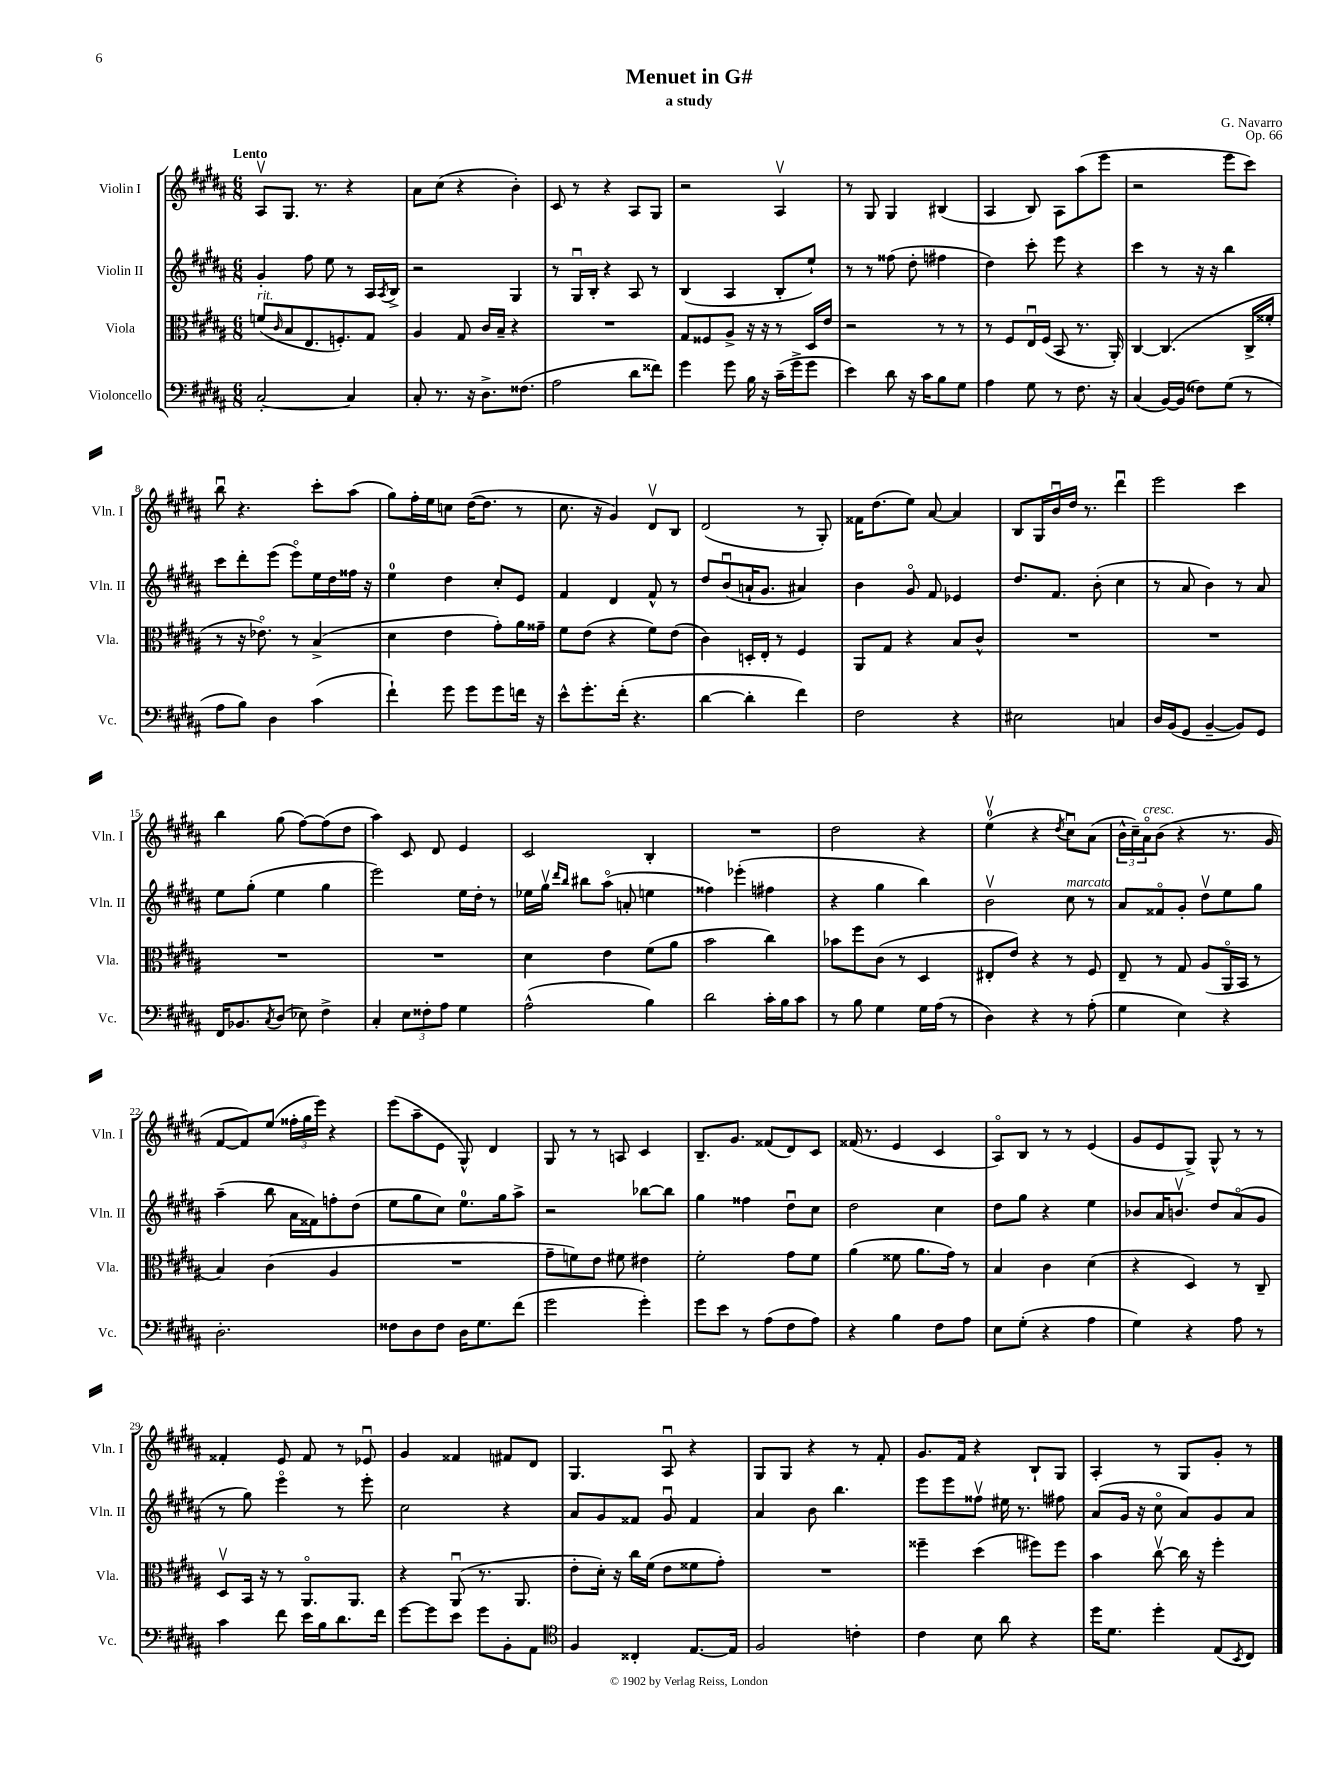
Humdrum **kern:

**kern	**kern	**kern	**kern
*staff4	*staff3	*staff2	*staff1
*clefF4	*clefC3	*clefG2	*clefG2
*k[f#c#g#d#a#]	*k[f#c#g#d#a#]	*k[f#c#g#d#a#]	*k[f#c#g#d#a#]
*M6/8	*M6/8	*M6/8	*M6/8
[2C#'	(8f	4g#'	8A#v
.	16qqc#	.	.
.	8B	.	8.G#
.	8.E	8ff#	.
.	.	.	8.r
.	.	8ee	.
.	8.F')	.	.
4C#]	.	8r	4r
.	8G#	16A#	.
.	.	8qA#	.
.	.	16B^	.
=	=	=	=
8C#'	4A#	2r	8a#
8.r	.	.	(8cc#
.	8G#	.	4r
16r	.	.	.
8.D#^	16c#	.	.
.	16B~	.	.
.	4r	4G#	4b')
(8.F##	.	.	.
=	=	=	=
2A#	2.r	8r	8c#
.	.	16G#u	8r
.	.	16B'	.
.	.	4r	4r
8d#	.	8A#	8A#
8f##)	.	8r	8G#
=	=	=	=
4g#	8G#	(4B	2r
.	8F##	.	.
8g#	8A#^	4A#	.
16B	16r	.	.
16r	16r	.	.
(16c#~	8r	8B'	4A#v
16g#^	.	.	.
8g#	16D#	8ee`)	.
.	16e	.	.
=	=	=	=
4e)	2r	8r	8r
.	.	8r	8G#
8d#	.	(8ff##	4G#
16r	.	8dd#'	.
16c#	.	.	.
8B	8r	4ff#	(4B#
8G#	8r	.	.
=	=	=	=
4A#	8r	4dd#)	4A#
.	8F#	.	.
8G#	16Eu	8ccc#'	8B)
.	(16F#	.	.
8r	8BB	8eee	8A#
8.F#	8.r	4r	(8aa#
.	.	.	8eee
16r	16AA#')	.	.
=	=	=	=
(4C#	[4C#	4ccc#	2r
[16BB)	(4.C#]	8r	.
(16BB]	.	.	.
8F##)	.	16r	.
.	.	16r	.
(8G#	.	4bb	8eee
8r	16C#^	.	8ccc#)
.	16f##'	.	.
=	=	=	=
8A#	8r	8ccc#	8bbu
8B)	16r	8ddd#'	4.r
.	8.e-o)	.	.
4D#	.	(8eee	.
.	8r	8eeeo)	.
(4c#	(4B^	16ee	8ccc#'
.	.	16dd#	.
.	.	16ff##	(8aa#
.	.	16r	.
=	=	=	=
4f#`)	4d#	4ee	8gg#)
.	.	.	16ff#'
.	.	.	16ee
8g#	4e	4dd#	8cc
8g#	.	.	([16dd#
.	.	.	8.dd#]
8g#	8g#')	8cc#'	.
16f	16a#	8e	8r
16r	16g##~	.	.
=	=	=	=
8e^^	8f#	4f#	8.cc#
8.g#'	(8e	.	.
.	.	.	16r
.	4r	4d#	4g#)
(16f#'	.	.	.
4.r	.	.	.
.	8f#)	8f#^^	8d#v
.	(8e	8r	8B
=	=	=	=
[4d#	4c#)	8dd#	(2d#
.	.	(8bu	.
4d#']	16D'	16a`	.
.	16E'	8.g#	.
.	8r	.	.
4f#)	4F#	4a#)	8r
.	.	.	8G#')
=	=	=	=
2F#	8AA#	4b	16f##
.	.	.	(8.dd#
.	8G#	.	.
.	4r	8g#o	8ee)
.	.	8f#	[8a#
4r	8B	4e-	4a#]
.	8c#^^	.	.
=	=	=	=
2E#	2.r	8.dd#	8B
.	.	.	16G#
.	.	8.f#	16bu
.	.	.	16dd#
.	.	.	8.r
.	.	(8b'	.
4C	.	4cc#	4ddd#u
=	=	=	=
16D#	2.r	8r	2eee
(16BB	.	.	.
8GG#	.	8a#	.
[4BB~	.	4b)	.
8BB])	.	8r	4ccc#
8GG#	.	8a#	.
=	=	=	=
16FF#	2.r	8ee	4bb
8.BB-	.	.	.
.	.	(8gg#'	.
8qC#	.	.	.
(8D#	.	4ee	(8gg#
8E-)	.	.	[8ff#)
4F#^	.	4gg#	(8ff#]
.	.	.	8dd#
=	=	=	=
4C#'	2.r	2eee)	4aa#)
12E	.	.	8c#
12F##'	.	.	.
.	.	.	8d#
12A#	.	.	.
4G#	.	16ee	4e
.	.	16dd#'	.
.	.	8r	.
=	=	=	=
(2A#^^	4d#	16ee-	2c#
.	.	16gg#v	.
.	.	16qqddd#	.
.	.	16qqbb	.
.	.	8bb#	.
.	4e	(8aa#o	.
.	.	8a'	.
4B)	(8f#	4ee	4B'
.	8a#	.	.
=	=	=	=
2d#	2b	4ff##)	2.r
.	.	(4eee-'	.
16c#'	4cc#)	4ff#	.
16B	.	.	.
8c#	.	.	.
=	=	=	=
8r	8b-	4r	2dd#
8B	8ff#	.	.
4G#	(8c#	4gg#	.
.	8r	.	.
16G#	4D#	4bb)	4r
(16A#	.	.	.
8r	.	.	.
=	=	=	=
4D#)	8E#'	2bv	(4eev
.	8e)	.	.
4r	4r	.	4r
.	.	.	8qdd#
8r	8r	8cc#	8cc#u)
(8A#'	8F#	8r	(8a#
=	=	=	=
4G#	8E~	8a#	24b^^
.	.	.	24cc#~)
.	.	.	24a#o
.	8r	8f##o	(8b
4E)	8G#	8g#'	4r
.	(8A#	8dd#v	.
4r	16AA#o	8ee	8.r
.	16BB	.	.
.	8r	8gg#	.
.	.	.	16g#
=	=	=	=
2.D#'	4B)	(4aa#~	[8f#
.	.	.	8f#])
.	(4c#	8bb	(8ee
.	.	16a#	24ff##'
.	.	.	24gg#
.	.	16f##)	.
.	.	.	24eee)
.	4A#	8ff'	4r
.	.	(8dd#	.
=	=	=	=
8F##	2.r	8ee	(8eee
8D#	.	8gg#	8aa#~
8F##	.	8cc#)	8e
16D#	.	8.ee	8G#^^)
8.G#	.	.	.
.	.	.	4d#
.	.	16gg#	.
(8f#	.	8aa#^	.
=	=	=	=
2g#	8g#~	2r	8G#
.	8f)	.	8r
.	8e	.	8r
.	8f#	.	8A
4g#')	4e#	[8bb-	4c#
.	.	8bb-]	.
=	=	=	=
8g#	2f#'	4gg#	8.B~
8e	.	.	.
.	.	.	8.g#
8r	.	4ff##	.
(8A#	.	.	(8f##
8F#	8g#	8dd#u	8d#)
8A#)	8f#	8cc#	8c#
=	=	=	=
4r	(4a#	2dd#	(16f##
.	.	.	8.r
4B	8f##	.	4e
.	8.a#	.	.
8F#	.	4cc#	4c#
.	16g#)	.	.
8A#	8r	.	.
=	=	=	=
8E	4B	8dd#	8A#o)
(8G#'	.	8gg#	8B
4r	4c#	4r	8r
.	.	.	8r
4A#	(4d#	4ee	(4e
=	=	=	=
4G#)	4r	8b-	8g#
.	.	16a#	8e
.	.	8.bv	.
4r	4D#)	.	8G#^)
.	.	8dd#	8G#^^
8A#	8r	(8a#o	8r
8r	8C#~	8g#	8r
=	=	=	=
4c#	8D#v	8r	4f##'
.	16BB	8gg#)	.
.	16r	.	.
8f#	8r	4eeeo	8e
16e	8.AA#o	.	8f##
16B	.	.	.
8.d#	.	8r	8r
.	8.AA#	.	.
.	.	8eee'	8e-u
16f#	.	.	.
=	=	=	=
[8g#	4r	2cc#	4g#
8g#]	.	.	.
8e	(8AA#u	.	4f##
8g#	8.r	.	.
8BB'	.	4r	8f#
.	8.AA#	.	.
8AA#	.	.	8d#
=	=	=	=
*clefC4	*	*	*
4F#	8e'	8a#	4.G#
.	16d#')	8g#	.
.	16r	.	.
4C##'	16cc#	8f##	.
.	(16f#	.	.
.	8e	8g#u	8A#u
[8.E	8f##	4f##	4r
.	8g#')	.	.
16E]	.	.	.
=	=	=	=
2F#	2.r	4a#	8G#
.	.	.	8G#
.	.	8b	4r
.	.	4.bb	.
4c'	.	.	8r
.	.	.	8f#'
=	=	=	=
4c#	4ff##~	8eee	8.g#
.	.	8eee	.
.	.	.	16f#
8B	(4dd#	8ff##v	4r
8a#	.	16ee#	.
.	.	8.r	.
4r	8ff#)	.	8B`
.	8ff#	8ff#	8G#
=	=	=	=
16dd#	4b	(8a#	4A#'
8.d#	.	.	.
.	.	16g#	.
.	.	16r	.
4dd#'	[8cc#v	8cc#o	8r
.	16cc#]	8a#)	8G#
.	16r	.	.
(8E	4ff#'	8g#	8g#'
8qBB	.	.	.
8C#)	.	8a#	8r
==	==	==	==
*-	*-	*-	*-
